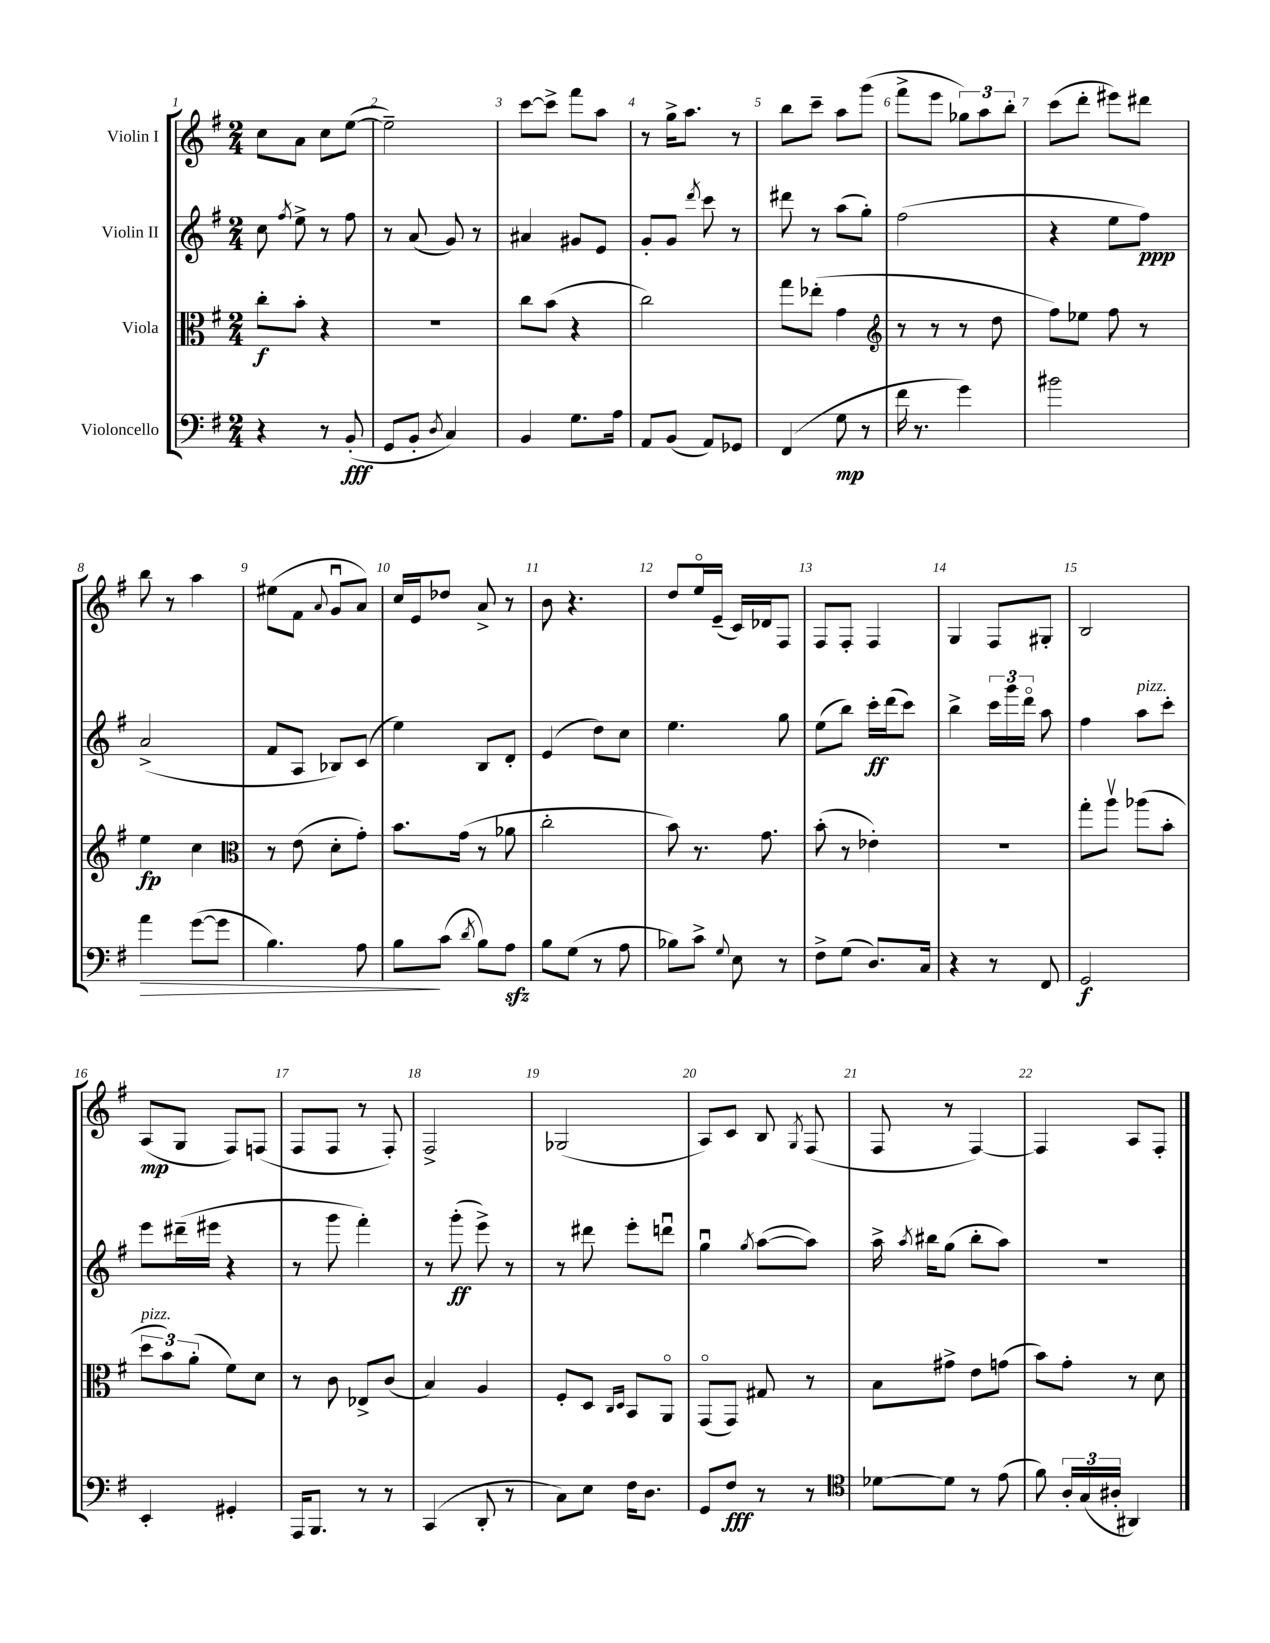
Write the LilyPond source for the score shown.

<<
\new StaffGroup <<
\new Staff = "s0" \with { instrumentName = "Violin I" } {
    \clef treble \key g \major \numericTimeSignature \time 2/4
    \autoBeamOff c''8[ a'8] c''8[ e''8]~( |
    e''2--) |
    c'''8[~ c'''8]-> fis'''8[ a''8] |
    r8 g''16[-> a''8.] r8 |
    b''8[ c'''8]-- a''8[ g'''8]( |
    fis'''8[-> e'''8] \tuplet 3/2 { ges''8[) a''8 b''8]-. } |
    c'''8[( d'''8]-. eis'''8[) dis'''8] |
    b''8 r8 a''4 |
    eis''8[( fis'8] \appoggiatura { a'8 } g'8[\downbow a'8]) |
    c''16[ e'16 des''8] a'8-> r8 |
    b'8 r4. |
    d''8[ e''16\flageolet e'16]--( c'16[) des'16 fis8] |
    fis8[ fis8]-. fis4 |
    g4 fis8[ gis8]-. |
    b2 |
    a8[\mp( g8] fis8[) f8]( |
    fis8[ fis8] r8 fis8-.) |
    fis2-> |
    ges2( |
    a8[) c'8] b8 \acciaccatura { g8 } fis8( |
    fis8 r8 fis4~) |
    fis4 a8[ fis8]-. \bar "|." |
}
\new Staff = "s1" \with { instrumentName = "Violin II" } {
    \clef treble \key g \major \numericTimeSignature \time 2/4
    \autoBeamOff c''8 \acciaccatura { fis''8 } e''8-> r8 fis''8 |
    r8 a'8( g'8) r8 |
    ais'4 gis'8[ e'8] |
    g'8[-. g'8] \acciaccatura { d'''8 } c'''8 r8 |
    dis'''8 r8 a''8[( g''8]-.) |
    fis''2( |
    r4 e''8[ fis''8]\ppp) |
    a'2->( |
    fis'8[ a8] bes8[) c'8]( |
    e''4) b8[ d'8]-. |
    e'4( d''8[) c''8] |
    e''4. g''8 |
    e''8[( b''8]) c'''16[-.\ff d'''16( c'''8]) |
    b''4-> \tuplet 3/2 { c'''16[ g'''16 d'''16]\flageolet } a''8 |
    fis''4 a''8[^\markup { \italic "pizz." } c'''8]-. |
    e'''8[ dis'''16--( eis'''16] r4 |
    r8 g'''8 fis'''4-.) |
    r8 g'''8-.\ff( e'''8->) r8 |
    r8 dis'''8 e'''8[-. d'''8]\downbow |
    g''4\downbow \acciaccatura { g''8 } a''8[~( a''8]) |
    a''16-> \acciaccatura { a''8 } bis''16[ g''8]( bis''8[-. a''8]) |
    R2 \bar "|." |
}
\new Staff = "s2" \with { instrumentName = "Viola" } {
    \clef alto \key g \major \numericTimeSignature \time 2/4
    \autoBeamOff c''8[-.\f b'8]-. r4 |
    R2 |
    c''8[ b'8]( r4 |
    c''2) |
    g''8[ ees''8]-.( g'4 |
    \clef treble r8 r8 r8 d''8 |
    fis''8[) ees''8] fis''8 r8 |
    e''4\fp c''4 |
    \clef alto r8 e'8( d'8[-. g'8]-.) |
    b'8.[ g'16]( r8 aes'8 |
    c''2-. |
    b'8) r8. g'8. |
    b'8-.( r8 ees'4-.) |
    R2 |
    g''8[-. a''8]\upbow aes''8[( b'8]-. |
    \tuplet 3/2 { d''8[^\markup { \italic "pizz." } b'8) a'8]-.( } fis'8[) d'8] |
    r8 c'8 ees8[-> c'8]( |
    b4) a4 |
    fis8[-. d8] \grace { c16[ d16] } b,8[ a,8]\flageolet |
    g,8[\flageolet( g,8]) gis8 r8 |
    b8[ gis'8]-> e'8[ g'8]( |
    b'8[) g'8]-. r8 d'8 \bar "|." |
}
\new Staff = "s3" \with { instrumentName = "Violoncello" } {
    \clef bass \key g \major \numericTimeSignature \time 2/4
    \autoBeamOff r4 r8 b,8-.\fff( |
    g,8[ b,8]-. \acciaccatura { d8 } c4) |
    b,4 g8.[ a16] |
    a,8[ b,8]( a,8[) ges,8] |
    fis,4( g8\mp r8 |
    fis'16 r8. g'4) |
    bis'2 |
    a'4\> g'8[~( g'8] |
    b4.) a8 |
    b8[\! c'8]( \acciaccatura { d'8 } b8[) a8]\sfz |
    b8[ g8]( r8 a8 |
    bes8[) c'8]-> \appoggiatura { g8 } e8 r8 |
    fis8[-> g8]( d8.[) c16] |
    r4 r8 fis,8 |
    g,2\f |
    e,4-. gis,4-. |
    a,,16[ b,,8.] r8 r8 |
    c,4( d,8-. r8 |
    c8[) e8] fis16[ d8.] |
    g,8[ fis8]\fff r8 r8 |
    \clef tenor des'8[~ des'8] r8 e'8( |
    fis'8) \tuplet 3/2 { a16[-. g16( ais16]-. } ais,4) \bar "|." |
}
>>
>>
\layout { \context { \Score \override BarNumber.break-visibility = ##(#f #t #t) barNumberVisibility = #all-bar-numbers-visible } }
